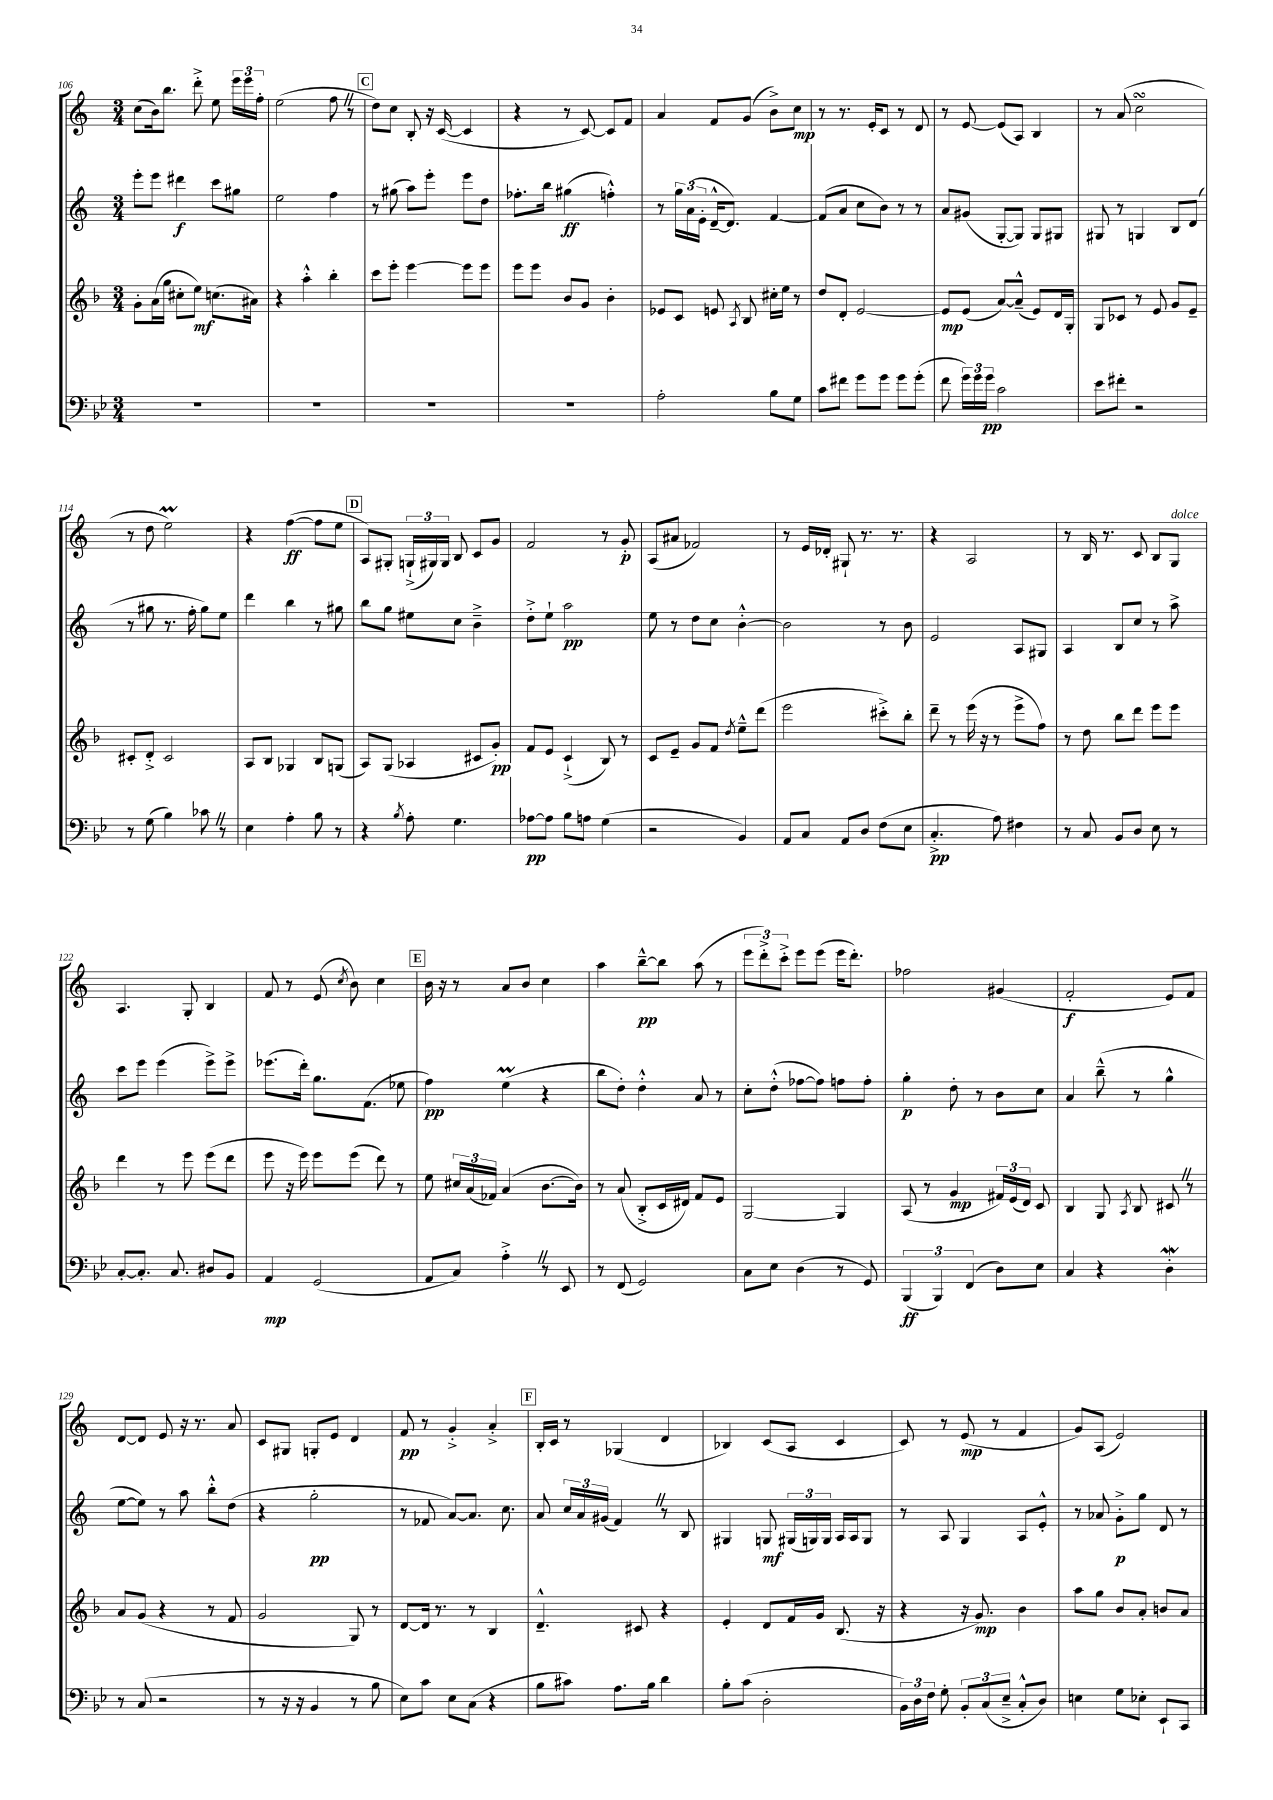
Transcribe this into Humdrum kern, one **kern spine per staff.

**kern	**kern	**kern	**kern
*staff4	*staff3	*staff2	*staff1
*clefF4	*clefG2	*clefG2	*clefG2
*k[b-e-]	*k[b-]	*k[]	*k[]
*M3/4	*M3/4	*M3/4	*M3/4
2.r	8g'	8eee'	(8cc
.	(16a	8eee	16b)
.	16gg	.	8.bb
.	8cc#'	4ddd#	.
.	8ee)	.	8ddd'^
.	(8.cc	8ccc	8ee
.	.	8gg#	24eee
.	.	.	24eee
.	16a#)	.	.
.	.	.	24ff'
=	=	=	=
2.r	4r	2ee	(2ee
.	4aa'^^	.	.
.	4bb-'	4ff	8ff
.	.	.	8r
=	=	=	=
2.r	8ccc	8r	8dd)
.	8eee'	(8gg#	8cc
.	[4eee	8aa)	8B'
.	.	8eee'	16r
.	.	.	([16c
.	8eee]	8eee	4c]
.	8eee	8dd	.
=	=	=	=
2.r	8eee	8.ff-'	4r
.	8eee	.	.
.	.	16bb	.
.	8b-	(4gg#	8r
.	8g	.	[8c)
.	4b-'	4ff'^^)	8c]
.	.	.	8f
=	=	=	=
2A'	8e-	8r	4a
.	8c	24gg	.
.	.	(24a	.
.	.	24e'	.
.	8e	[16d~^^	8f
.	.	8.d])	.
.	8qA	.	.
.	8B-	.	(8g
8B-	16cc#'	[4f	8b^)
.	16ee	.	.
8G	8r	.	8cc
=	=	=	=
8c	8dd	(8f]	8r
8f#	8d'	8a	8.r
8g	[2e	8cc	.
.	.	.	16e'
8g	.	8b)	8c
8g	.	8r	8r
(8g'	.	8r	8d
=	=	=	=
8f	8e]	8a	8r
24g)	(8e	(8g#	[8e
24g	.	.	.
24g	.	.	.
2c	[8a)	[8G'	(8e]
.	(8a~^^]	8G])	8A)
.	8e)	8G	4B
.	16d	8G#	.
.	16G'	.	.
=	=	=	=
8e-	8G	8G#	8r
8f#'	8c-	8r	(8a
2r	8r	4G	2cc
.	8e	.	.
.	8g	8B	.
.	8e~	(8d	.
=	=	=	=
8r	8c#'	8r	8r
(8G	8d'^	8gg#	8dd
4B-)	2c#	8.r	2ee)
.	.	16ff'	.
8c-	.	8gg#)	.
8r	.	8ee	.
=	=	=	=
4E-	8A	4ddd	4r
.	8B-	.	.
4A'	4G-	4bb	([4ff
8B-	8B-	8r	8ff]
8r	(8G	8gg#	8ee
=	=	=	=
4r	8A)	8bb	8A)
.	(8G	8gg	8G#'
8qB-	.	.	.
8A'	4A-	8ee#	(24G`^
.	.	.	24G#)
.	.	.	24G#
4.G	.	8cc	8B
.	8c#	4b~^	8c
.	8g')	.	8g
=	=	=	=
[8A-	8f	8dd'^	2f
8A-]	8e	8ee`	.
8B-	(4c`^	2aa	.
8A	.	.	.
(4G	8B-)	.	8r
.	8r	.	8g'
=	=	=	=
2r	8c	8ee	(8A
.	8e~	8r	8a#
.	8g	8dd	2f-)
.	8f	8cc	.
.	8qdd	.	.
4BB-)	8ee~^^	[4b'^^	.
.	(8ddd	.	.
=	=	=	=
8AA	2eee	2b]	8r
8C	.	.	16e
.	.	.	16d-'
8AA	.	.	8G#`
8D	.	.	8.r
(8F	8ccc#'^)	8r	.
.	.	.	8.r
8E-	8bb-'	8b	.
=	=	=	=
4.C'^	8ddd~	2e	4r
.	8r	.	.
.	(16eee	.	2A
.	16r	.	.
8A)	8r	.	.
4F#	8eee^	8A	.
.	8ff)	8G#	.
=	=	=	=
8r	8r	4A	8r
8C	8dd	.	16B
.	.	.	8.r
8BB-	8bb-	8B	.
8D	8ddd	8cc	8c
8E-	8eee	8r	8B
8r	8eee	8aa^	8G
=	=	=	=
[8C'	4ddd	8ccc	4.A
8.C']	.	8eee	.
.	8r	(4eee	.
8.C	.	.	.
.	8eee	.	8G'
8D#	(8eee	8eee^)	4B
8BB-	8ddd	8eee^	.
=	=	=	=
4AA	8eee	(8.eee-	8f
.	16r	.	8r
.	16eee)	16ddd')	.
(2GG	8eee	8.gg	(8e
.	.	.	8qcc
.	(8eee	.	8b)
.	.	(8.f	.
.	8ddd)	.	4cc
.	8r	8ee-	.
=	=	=	=
8AA	8ee	4ff)	16b
.	.	.	16r
8C)	24cc#	.	8r
.	(24a	.	.
.	24f-)	.	.
4A'^	(4a	(4ee	8a
.	.	.	8b
8r	[8.b-	4r	4cc
8EE-	.	.	.
.	16b-])	.	.
=	=	=	=
8r	8r	8bb	4aa
(8FF	(8a	8dd')	.
2GG)	8B-'^	4dd'^^	[8bb~^^
.	16c	.	8bb]
.	16d#)	.	.
.	8f	8a	(8aa
.	8e	8r	8r
=	=	=	=
8C	[2G	8cc'	12eee
.	.	.	12ddd'^)
8E-	.	(8dd'^^	.
.	.	.	12ccc'^
(4D	.	[8ff-	8eee
.	.	8ff-])	(8eee
8r	4G]	8ff	16eee
.	.	.	8.ddd')
8GG)	.	8ff'	.
=	=	=	=
(6BBB-	(8A	4gg'	2ff-
.	8r	.	.
6BBB-)	.	.	.
.	4g	8dd'	.
(6FF	.	.	.
.	.	8r	.
8D)	24f#)	8b	(4g#
.	(24e	.	.
.	24d)	.	.
8E-	8c	8cc	.
=	=	=	=
4C	4B-	4a	2f'
4r	8G	(8bb~^^	.
.	8qA	.	.
.	8B-	8r	.
4D'	8c#	4gg^^	8e)
.	8r	.	8f
=	=	=	=
8r	8a	[8ee	[8d
(8C	(8g	8ee])	8d]
2r	4r	8r	8e
.	.	8aa	16r
.	.	.	8.r
.	8r	8bb'^^	.
.	8f	(8dd	8a
=	=	=	=
8r	2g	4r	8c
16r	.	.	8G#
16r	.	.	.
4BB-	.	2gg'	8G'
.	.	.	8e
8r	8G)	.	4d
8B-	8r	.	.
=	=	=	=
8E-)	[8d	8r	8f
8c	16d]	8f-	8r
.	8.r	.	.
8E-	.	[8a)	4g'^
(8C	8r	8.a]	.
4r	4B-	.	4a'^
.	.	8.cc	.
=	=	=	=
8B-	4.d~^^	8a	16B'
.	.	.	16c
8c#)	.	24cc	8r
.	.	24a	.
.	.	(24g#	.
8.A	.	4f)	(4G-
.	8c#	.	.
16B-	.	.	.
4d	4r	8r	4d
.	.	8B	.
=	=	=	=
8B-'	4e'	4G#	4B-)
(8c	.	.	.
2D'	8d	8G	(8c
.	16f	(24G#	8A
.	.	24G)	.
.	16g	.	.
.	.	24G	.
.	(8.B-	16A	4c
.	.	16A	.
.	.	8G	.
.	16r	.	.
=	=	=	=
24BB-)	4r	8r	8c)
24D	.	.	.
24F	.	.	.
8G'	.	8A	8r
12BB-'	16r	4G	(8e
.	8.g)	.	.
(12C	.	.	.
.	.	.	8r
12E-~^	.	.	.
8C'^^	4b-	8A	4f
8D)	.	8e'^^	.
=	=	=	=
4E	8aa	8r	8g)
.	8gg	8a-	(8A
8G	8b-	8g'^	2e)
8E-'	8a'	8gg	.
8EE-`	8b	8d	.
8CC	8a	8r	.
==	==	==	==
*-	*-	*-	*-
